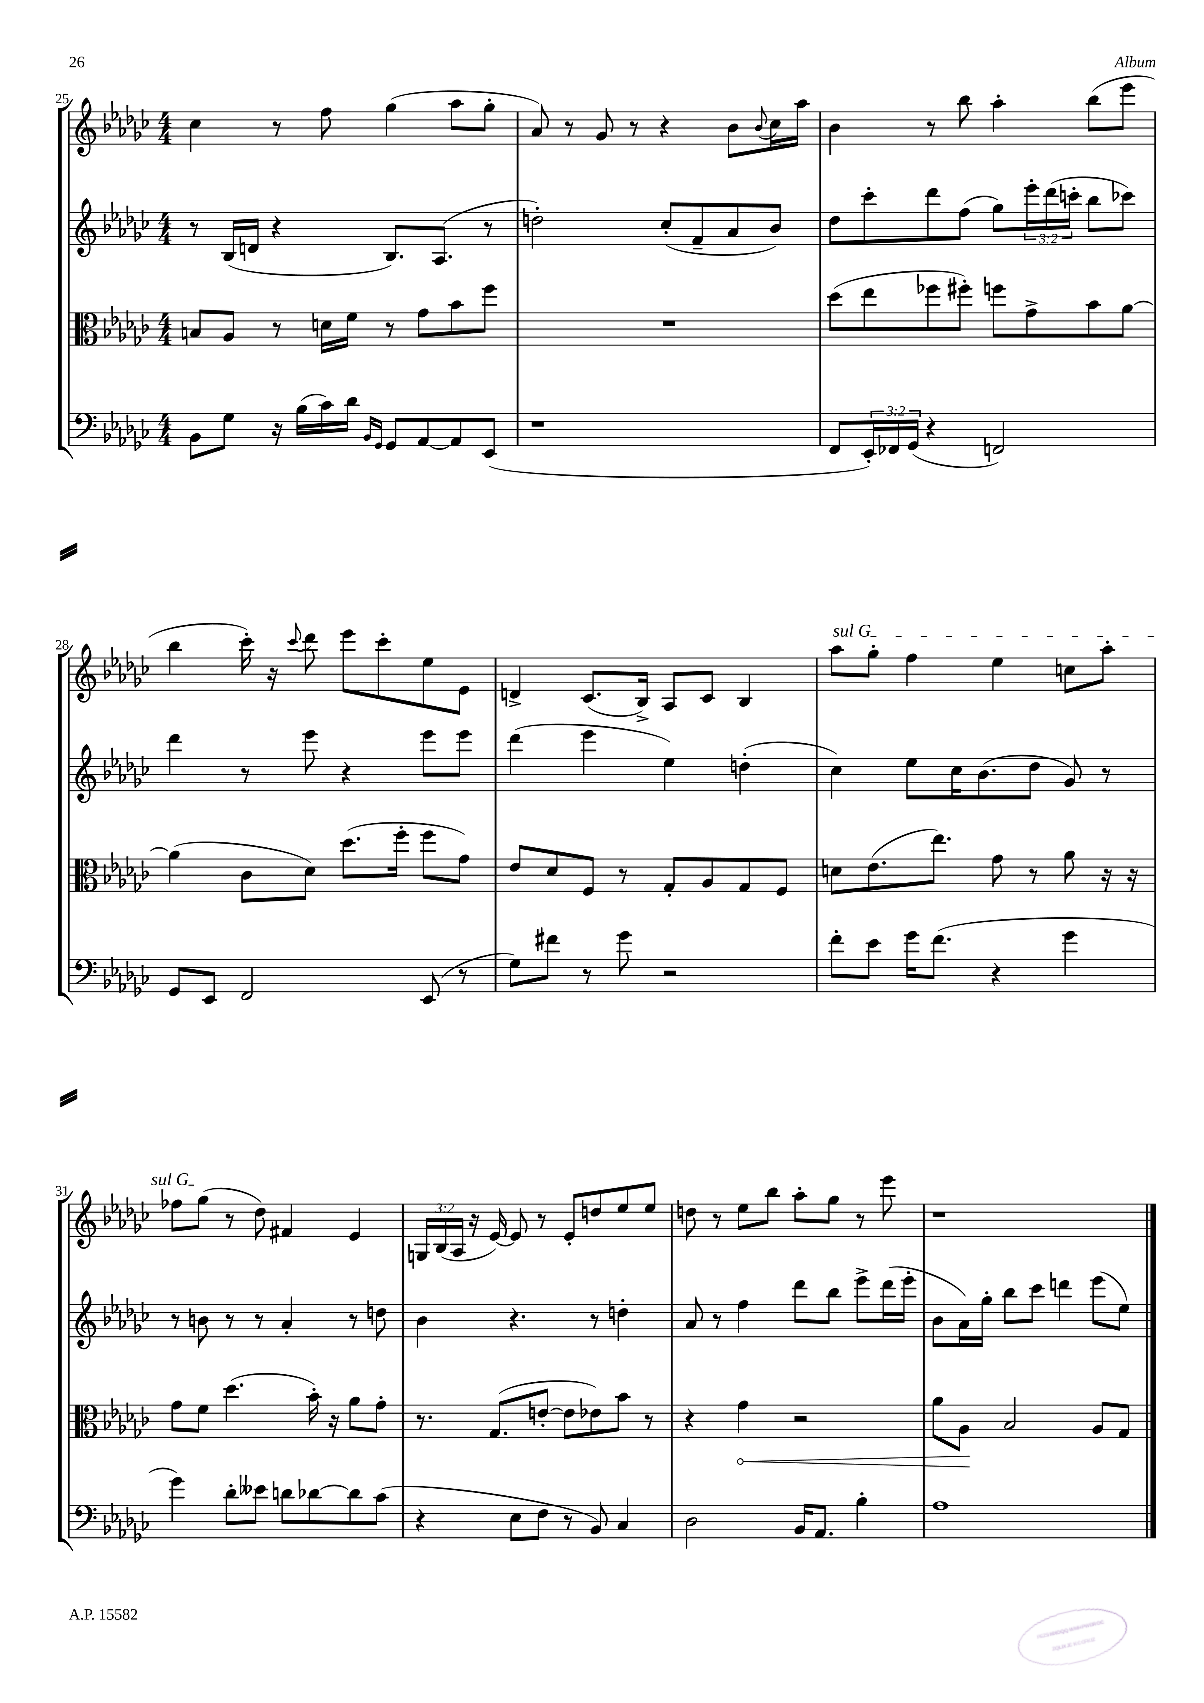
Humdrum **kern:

**kern	**kern	**kern	**kern
*staff4	*staff3	*staff2	*staff1
*clefF4	*clefC3	*clefG2	*clefG2
*k[b-e-a-d-g-c-]	*k[b-e-a-d-g-c-]	*k[b-e-a-d-g-c-]	*k[b-e-a-d-g-c-]
*M4/4	*M4/4	*M4/4	*M4/4
8BB-\L	8B/L	8r	4cc-\
8G-\J	8A-/J	(16B-/LL	.
.	.	16d/JJ	.
16r	8r	4r	8r
(16B-\LL	.	.	.
16c-\)	16d\LL	.	8ff\
16d-\JJ	16f\JJ	.	.
16qqBB-/LL	.	.	.
16qqGG-/JJ	.	.	.
8GG-/L	8r	8.B-/L)	(4gg-\
[8AA-/	8g-\L	.	.
.	.	(8.A-/J	.
8AA-/]	8b-\	.	8aa-\L
(8EE-/J	8ff\J	8r	8gg-'\J
=	=	=	=
1r	1r	2dd'\)	8a-/)
.	.	.	8r
.	.	.	8g-/
.	.	.	8r
.	.	(8cc-'/L	4r
.	.	8f~/	.
.	.	8a-/	8b-\L
.	.	.	8qqb-/
.	.	8b-/J)	16cc-\L
.	.	.	16aa-\JJ
=	=	=	=
8FF/L	(8dd-\L	8dd-\L	4b-\
24EE-'/L)	8ee-\	8ccc-'\	.
24FF-/	.	.	.
(24GG-/JJ	.	.	.
4r	8ff-\	8ddd-\	8r
.	8ff#'\J)	(8ff\J	8bb-\
2FF/)	8ff\L	8gg-\L)	4aa-'\
.	8g-^\	24eee-'\L	.
.	.	(24ddd-\	.
.	.	24ccc'\JJ	.
.	8b-\	8bb-\L	(8bb-\L
.	[8a-\J	8ccc-\J)	8eee-\J
=	=	=	=
8GG-/L	(4a-\]	4ddd-\	4bb-\
8EE-/J	.	.	.
2FF/	8c-\L	8r	16ccc-'\)
.	.	.	16r
.	.	.	8qqccc-/
.	8d-\J)	8eee-\	8ddd-\
.	(8.dd-\L	4r	8eee-\L
.	.	.	8ccc-'\
.	16ff'\Jk	.	.
(8EE-/	8ff\L	8eee-\L	8ee-\
8r	8g-\J)	8eee-\J	8e-\J
=	=	=	=
8G-\L)	8e-/L	(4ddd-\	4d^/
8f#\J	8d-/	.	.
8r	8F/J	4eee-\	(8.c-/L
8g-\	8r	.	.
.	.	.	16B-^/Jk)
2r	8G-'/L	4ee-\)	8A-/L
.	8A-/	.	8c-/J
.	8G-/	(4dd'\	4B-/
.	8F/J	.	.
=	=	=	=
8f'\L	8d\L	4cc-\)	8aa-\L
8e-\J	(8.e-\	.	8gg-'\J
16g-\LK	.	8ee-\L	4ff\
(8.f\J	8.ee-\J)	.	.
.	.	16cc-\K	.
.	.	(8.b-\	.
4r	8g-\	.	4ee-\
.	8r	8dd-\J	.
4g-\	8a-\	8g-/)	8cc\L
.	16r	8r	8aa-'\J
.	16r	.	.
=	=	=	=
4g-\)	8g-\L	8r	8ff-\L
.	8f\J	8b\	(8gg-\J
8d-'\L	(4.dd-\	8r	8r
8e--\J	.	8r	8dd-\)
8d\L	.	4a-'/	4f#/
[8d-\	16b-'\)	.	.
.	16r	.	.
8d-\]	8a-\L	8r	4e-/
(8c-\J	8g-'\J	8dd\	.
=	=	=	=
4r	8.r	4b-\	24G/LL
.	.	.	(24B-/
.	.	.	24A-/JJ
.	.	.	16r
.	(8.G-/L	.	[16e-/)
8E-\L	.	4.r	8e-/]
8F\J	[8e'/J	.	8r
8r	8e\]L	.	8e-'/L
8BB-/)	8e-\)	8r	8dd/
4C-/	8b-\J	4dd'\	8ee-/
.	8r	.	8ee-/J
=	=	=	=
2D-\	4r	8a-/	8dd\
.	.	8r	8r
.	4g-\	4ff\	8ee-\L
.	.	.	8bb-\J
16BB-/LK	2r	8ddd-\L	8aa-'\L
8.AA-/J	.	.	.
.	.	8bb-\J	8gg-\J
4B-'\	.	8eee-^\L	8r
.	.	(16ddd-\L	8eee-\
.	.	16eee-'\JJ	.
=	=	=	=
1A-	8a-\L	8b-\L	1r
.	8A-\J	16a-\L)	.
.	.	16gg-'\JJ	.
.	2B-/	8bb-\L	.
.	.	8ccc-\J	.
.	.	4ddd\	.
.	8A-/L	(8eee-\L	.
.	8G-/J	8ee-\J)	.
==	==	==	==
*-	*-	*-	*-
